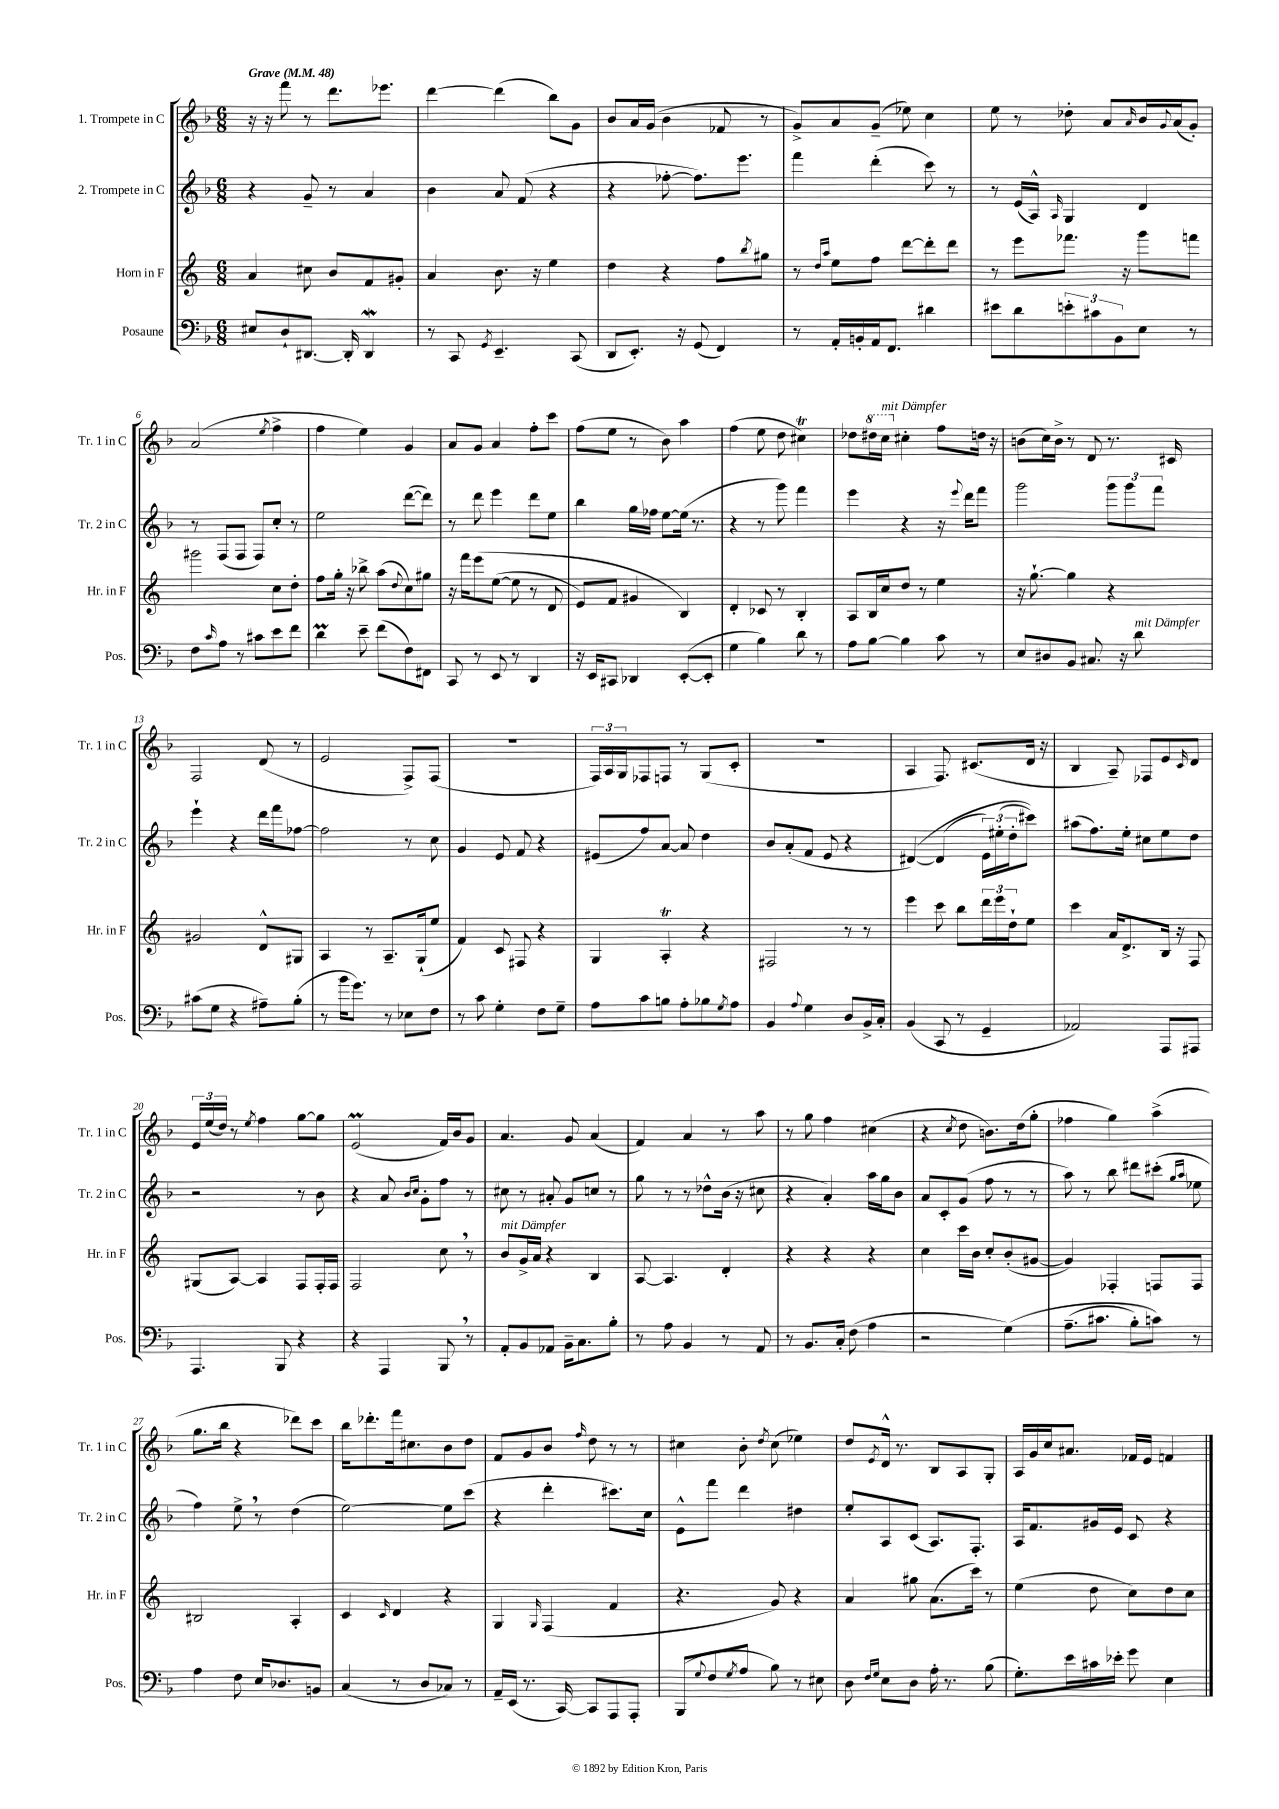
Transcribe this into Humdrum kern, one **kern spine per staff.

**kern	**kern	**kern	**kern
*part4	*part3	*part2	*part1
*staff4	*staff3	*staff2	*staff1
*I"Posaune	*I"Horn in F	*I"2. Trompete in C	*I"1. Trompete in C
*I'Pos.	*I'Hr. in F	*I'Tr. 2 in C	*I'Tr. 1 in C
*clefF4	*clefG2	*clefG2	*clefG2
*k[b-]	*k[]	*k[b-]	*k[b-]
*M6/8	*M6/8	*M6/8	*M6/8
*MM48	*MM48	*MM48	*MM48
=1	=1	=1	=1
!	!	!	!LO:TX:a:B:t=Grave
8E#X/L	4a/	4r	16r
.	.	.	16r
8D`/	.	.	8fff\
[8.DD#X/J	8cc#X\	8g~/	8r
.	8b/L	8r	8.ddd\L
16DD#'/]	.	.	.
4DD#W/	8f/	4a/	.
.	.	.	8.eee-X\J
.	8g#X'/J	.	.
=2	=2	=2	=2
8r	4a/	4b-\	[4ddd\
8CC/	.	.	.
8qGG/	.	.	.
4.EE~/	8.b\	8a/	(4ddd\]
.	.	(8f/	.
.	16r	.	.
.	4ee\	4r	8bb-\L)
(8CC/	.	.	8g\J
=3	=3	=3	=3
8DD/L	4dd\	4r	8b-/L
8.EE'/J)	.	.	16a/L
.	.	.	(16g/JJ
.	4r	[8ff-X'\	4b-\
16r	.	.	.
(8GG/	.	8.ff-\L])	.
4FF/)	8ff\L	.	8f-X/
.	.	8.eee\J	.
.	8qbb/	.	.
.	8gg#X\J	.	8r
=4	=4	=4	=4
8r	8r	4fff\	8g^/L)
.	16qqdd/LL	.	.
.	16qqaa/JJ	.	.
16AA'/LL	8ee\L	.	8a/
16BBn'/	.	.	.
16AA/J	8ff\J	(4ddd'\	(8g~/J
8.FF/J	.	.	.
.	[8ddd\L	.	8ee-X\)
4d#X\	8ddd'\]	8ccc\)	4cc\
.	8ddd\J	8r	.
=5	=5	=5	=5
8e#X\L	8r	8r	8ee\
8d\	8eee\L	(16e/LL	8r
.	.	16A^^/JJ)	.
.	.	16qqA/	.
12en'\	8.fff-X\J	4G/	8dd-X'\
12c#X\	.	.	.
.	.	.	8a/L
12BB-\	.	.	.
.	16r	.	.
.	.	.	16qqa/
8E\J	8ggg\L	4d/	16b-/L
.	.	.	8qqg/
.	.	.	(16a/J
8r	8fffn\J	.	8g'/J)
!!LO:LB:g=z
=6	=6	=6	=6
8F\L	2ggg#X\	8r	(2a/
16qqc/	.	.	.
8A\J	.	(8F/L	.
8r	.	8F/J	.
8c#X\L	.	8F/L)	.
.	.	.	8qee/
8e\	8cc\L	8cc'/J	4ff^\
8f\J	8dd'\J	8r	.
=7	=7	=7	=7
4dM\	8ff\L	2ee\	4ff\
.	16gg'\Jk	.	.
.	16r	.	.
8e~\	8bb-X^\	.	4ee\)
(8f\L	(8aa\L	.	.
.	8qqdd/	.	.
8F\)	8cc\)	([8ddd\L	4g/
8FF#X\J	8gg#X\J	8ddd\J])	.
=8	=8	=8	=8
8CC/	16r	8r	8a/L
.	16fff\KL	.	.
8r	(8eee\	8ddd\	8g/J
8EE/	([8ee\J	4eee\	4a/
8r	8ee\]	.	.
4DD/	8r	8ddd\L	8ff'\L
.	8d/	8ee\J	8ccc\J
=9	=9	=9	=9
16r	8e/L)	4bb-\	(8ff\L
16EE/KL	.	.	.
8CC#X/J	8f/J	.	8ee\J
4DD-X/	4g#X/	16gg\LL	8r
.	.	16ff-X\JJ	.
.	.	[8ee\L	8b-\)
([8EE'/L	4B/)	(16ee\Jk]	4aa\
.	.	8.r	.
8EE'/J]	.	.	.
=10	=10	=10	=10
4G\	4d'/	4r	(4ff\
4B-\)	8c-X/	8r	8ee\
.	8r	8ggg\)	8dd\
8d\	4B'/	4fff\	4cc#Xt\)
8r	.	.	.
=11	=11	=11	=11
8A\L	8A/L	4eee\	8dd-X\L
*	*	*	*8va
[8B-\J	16B/L	.	16ddd#X\L
!	!	!	!LO:TX:a:i:t=mit Dämpfer
.	16cc/J	.	16ccc\JJ
*	*	*	*X8va
4B-\]	8dd/J	4r	4cc#X'\
.	8r	.	.
8c\	4ee\	16r	8ff\L
.	.	8qqeee/	.
.	.	16ddd\KL	.
8r	.	8fff\J	16ddn\Jk
.	.	.	16r
=12	=12	=12	=12
8E/L	16r	2ggg\	(8bn\L
.	[8.gg`\	.	.
8D#X/	.	.	16cc\L)
.	.	.	16b^\JJ
8BB-/J	4gg\]	.	8r
8.C#X/	.	.	8d/
.	4r	12ggg\L	8.r
16r	.	.	.
.	.	12ggg\	.
!LO:TX:a:i:t=mit Dämpfer	!	!	!
8d\	.	.	.
.	.	12fff\J	.
.	.	.	16c#X/
!!LO:LB:g=z
=13	=13	=13	=13
(8c#X\L	2g#X/	4eee`\	2F/
8G\J	.	.	.
4r	.	4r	.
8A#X~\L)	8d^^/L	16ddd\LL	(8d/
.	.	16fff\J	.
(8B-'\J	8G#X/J	[8ff-X\J	8r
=14	=14	=14	=14
8r	4A/	2ff-\]	2e/
16b-\KL	.	.	.
8.g\J)	.	.	.
.	8r	.	.
8r	8.A~/L	.	.
8E-X\L	.	8r	8F^/L)
.	(16G`/k	.	.
8F\J	8ee/J	8cc\	(8F/J
=15	=15	=15	=15
8r	4f/)	4g/	2.r
8c\	.	.	.
4G'\	8c/	8e/	.
.	8F#X/	8f/	.
8F\L	4r	4r	.
8G~\J	.	.	.
=16	=16	=16	=16
8A\L	4G/	(8e#X/L	24F/LL)
.	.	.	24A/
.	.	.	24G/J
8c\	.	8ff/)	8F-X/
8Bn\J	4AT'/	[8a/J	8Fn/J
8A'\L	.	8a/]	8r
8B-X\	4r	4dd\	(8G/L
8qG/	.	.	.
8A\J	.	.	8c'/J
=17	=17	=17	=17
4BB-/	2F#X/	8b-/L	2.r
.	.	(8a'/	.
8qqA/	.	.	.
4G\	.	8f/J	.
.	.	8e/	.
8D/L	8r	4r	.
16BB-^/L	8r	.	.
16C'/JJ	.	.	.
=18	=18	=18	=18
(4BB-/	4eee\	([4d#X/)	4A/
8CC/	8ccc\	(4d#/]	8.F/)
8r	8bb\L	.	.
.	.	.	(8.c#X/L
4GG~/	24ddd\L	24e\LL)	.
.	24eee\	(24ee#X'\	.
.	24dd`\J	24dd'\J	.
.	8ee\J	8ccc#X\J))	16d/Jk
.	.	.	16r
=19	=19	=19	=19
2AA-X/)	4ccc\	(8aa#X\L	4B-/
.	.	8.ff\)	.
.	16a/KL	.	8A~/)
.	8.d^/	16ee'\Jk	.
.	.	8cc#X\L	8F-X/L
8AAA/L	16B/Jk	8ee\	8e/
.	16r	.	.
.	.	.	16qqc/
8AAA#X/J	8F/	8dd\J	8d/J
!!LO:LB:g=z
=20	=20	=20	=20
4.AAA/	(8G#X/L	2r	24e/LL
.	.	.	(24ee/
.	.	.	24dd/JJ)
.	[8A/J)	.	8r
.	.	.	8qee/
.	4A/]	.	4ff\
8BBB-/	.	.	.
4r	8F/L	8r	[8gg\L
.	16F'/L	8b-\	8gg\J]
.	16F/JJ	.	.
=21	=21	=21	=21
4r	2F/	4r	(2em/
4AAA/	.	8a/	.
.	.	16qqb-/LL	.
.	.	16qqcc/JJ	.
.	.	8g'\L	.
8BBB-,/	8cc,\	8ff\J	16f/LL)
.	.	.	16b-/J
8r	8r	8r	8g/J
=22	=22	=22	=22
!	!LO:TX:a:i:t=mit Dämpfer	!	!
8AA'/L	8b/L	8cc#X\	4.a/
8BB-/	16g^/L	8r	.
.	16a/JJ	.	.
8AA-X/J	4r	8a#X'/	.
16BB-~\KL	.	8g/L	8g/
8.C\	.	.	.
.	4B/	8ccn/J	(4a/
8B-'\J	.	8r	.
=23	=23	=23	=23
8r	[8A/	8gg\	4f/)
8A\	4.A/]	8r	.
4BB-/	.	8r	4a/
.	.	8dd-X^^\L	.
8r	4d'/	(16b-\Jk	8r
.	.	16r	.
8AA/	.	8cc#X\	8aa\
=24	=24	=24	=24
8r	4r	4r	8r
8.BB-/L	.	.	8gg\
.	4r	4a'/)	4ff\
16C'/Jk	.	.	.
(8F\	.	.	.
4A\	4r	16aa\LL	(4cc#X\
.	.	16gg\J	.
.	.	8b-\J	.
=25	=25	=25	=25
2r	4cc\	8a/L	4r
.	.	8c'/	.
.	.	.	8qcc/
.	16ccc\LL	(8g/J	8dd\
.	16b\JJ	.	.
.	8cc'/L	8ff\	8.bn\L)
(4G\)	(8b'/	8r	.
.	.	.	(16dd\k
.	[8g#X/J	8r	8gg'\J
=26	=26	=26	=26
(8.A~\L	4g#/])	8aa\)	4ff-X\
.	.	8r	.
8.c#X\J	.	.	.
.	4F-X'/	8bb-\	4gg\)
8B-'\L)	.	8ddd#X\L	.
8cn\J)	8Fn/L	(8ccc#X'\J	(4aa^\
.	.	16qqgg/LL	.
.	.	16qqaa/JJ	.
8r	8F/J	8ee-X\	.
!!LO:LB:g=z
=27	=27	=27	=27
4A\	2B#X/	4ff\)	8.gg\L
.	.	.	16bb-\Jk
8F\	.	8ee^,\	4r
16E/KL	.	8r	.
8.D-X/	.	.	.
.	4A'/	(4dd\	8ddd-X\L)
8BBn/J	.	.	8ccc\J
=28	=28	=28	=28
(4C/	4c/	[2ee\)	16bb-\KL
.	.	.	8.ddd-X'\
.	16qqc/	.	.
8r	4d/	.	16fff\k
.	.	.	8.cc#X\
8D/L	.	.	.
8C-X/J)	4r	8ee\L]	8b-\
8r	.	(8ccc\J	8dd\J
=29	=29	=29	=29
16AA~/LL	4G/	4r	8f/L
(16EE/JJ	.	.	.
8.r	.	.	8g/
.	16qqG/	.	.
.	(4F/	4ddd'\	8b-/J
[16CC/)	.	.	.
.	.	.	16qqff/
8CC/L]	.	.	8dd\
8AAA/	4f/	8.ccc#X\L)	8r
8AAA'/J	.	.	8r
.	.	16cc\Jk	.
=30	=30	=30	=30
(8BBB-/L	4.r	8e^^\L	4cc#X\
8qqG/	.	.	.
8F/	.	8fff\J	.
8qG/	.	.	.
8A/J	.	4ddd\	8b-'\
.	.	.	8qdd/
8B-\)	8g/)	.	(8cc#\
8r	4r	4dd#X\	4ee-X\)
8E#X\	.	.	.
=31	=31	=31	=31
8D\	4a/	8ee'/L	8dd/L
16qqF/LL	.	.	.
16qqG/JJ	.	.	8qe/
8E\L	.	8A/	16d^^/Jk
.	.	.	8.r
8D\J	8gg#X\	(8c/J	.
16A'\	(8.a\L	8.A/L)	8B-/L
8.r	.	.	.
.	.	.	8A/
.	16ccc\Jk)	8.F'/J	.
(8B-\	8r	.	8G'/J
=32	=32	=32	=32
8.G'\L)	(4ee\	16A/KL	16A/LL
.	.	8.f/	16g/
.	.	.	16cc/J
16e\L	.	.	8.a#X/J
16c#X\	8dd\	16g#X/L	.
16e-X'\JJ	.	16e/JJ	.
8g\	8cc\L)	8c/	16f-X/LL
.	.	.	16e/JJ
4E\	8dd\	4r	4fn/
.	8cc\J	.	.
==	==	==	==
*-	*-	*-	*-
